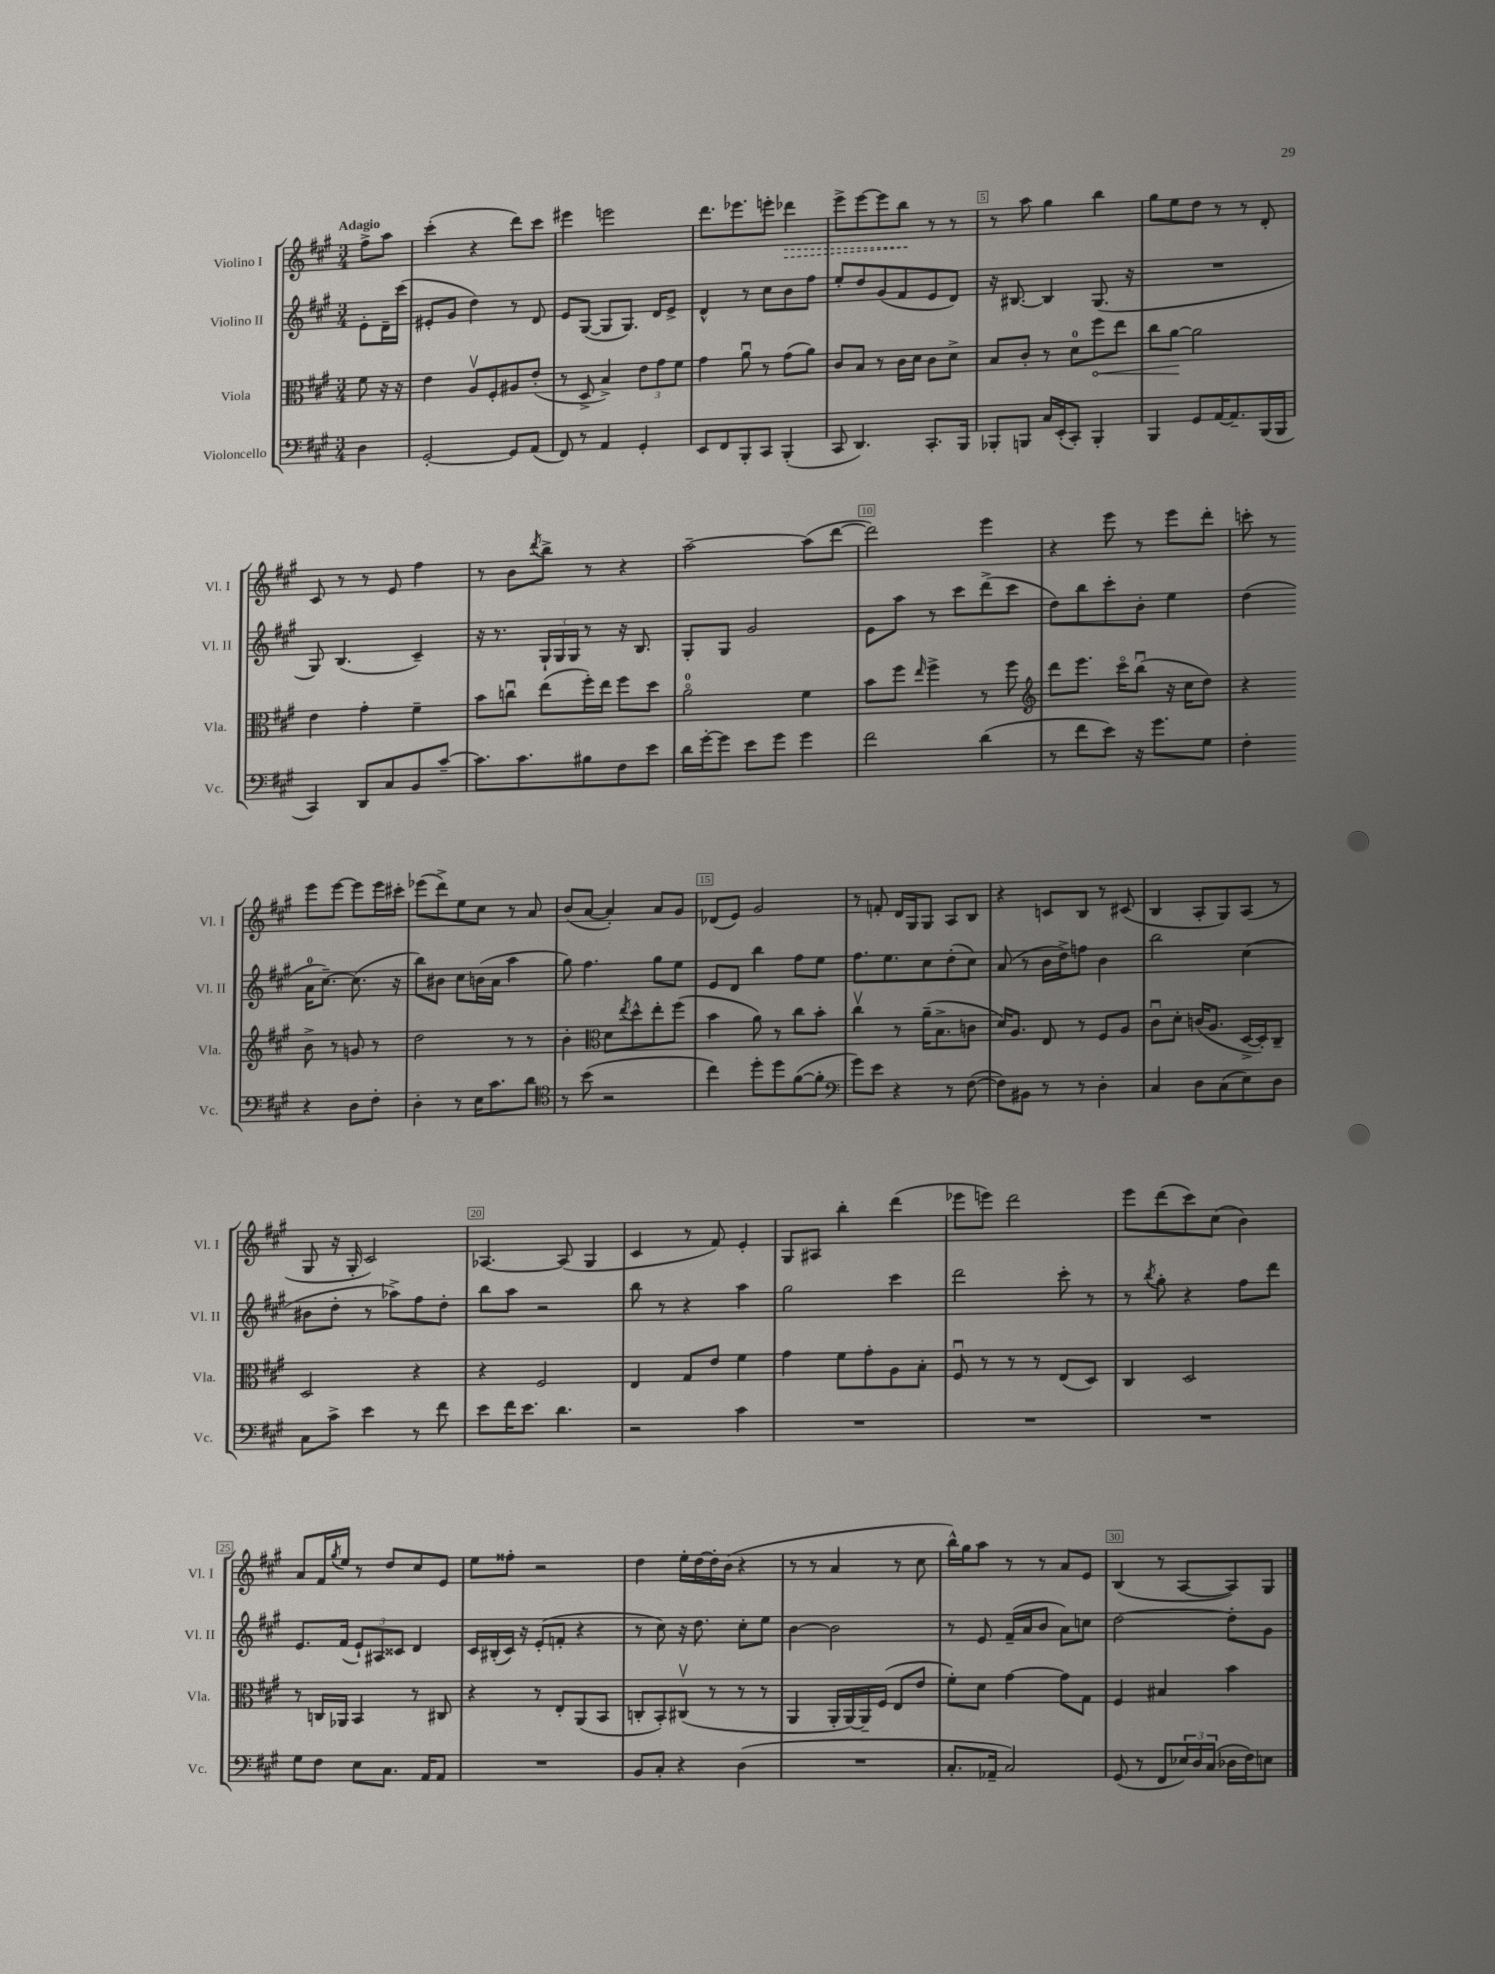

**kern	**kern	**kern	**kern
*staff4	*staff3	*staff2	*staff1
*clefF4	*clefC3	*clefG2	*clefG2
*k[f#c#g#]	*k[f#c#g#]	*k[f#c#g#]	*k[f#c#g#]
*M3/4	*M3/4	*M3/4	*M3/4
4D\	8f#\	8e'\L	8ff#^\L
.	16r	16d~\L	8aa\J
.	16r	(16ccc#\JJ	.
=	=	=	=
[2GG#'/	4e\	8e#'/L	(4ccc#'\
.	.	8g#/J	.
.	8Av/L	4dd\)	4r
.	8F#'/	.	.
8GG#/]L	8A#/	8r	8ddd\L)
(8AA/J	(8e'/J	8d/	8ccc#\J
=	=	=	=
8FF#/)	8r	8e/L	4eee#\
8r	8D^/	([8G#/J	.
4AA/	4B^/)	8G#/]L	2eee\
.	.	8.G#/J)	.
4GG#'/	12e\L	.	.
.	.	16d/LK	.
.	12g#\	.	.
.	.	8e^/J	.
.	12f#\J	.	.
=	=	=	=
8EE/L	4g#\	4d^^/	8.ddd\L
8FF#/	.	.	.
.	.	.	8.eee-\
8BBB'/	8au\	8r	.
8CC#/J	8r	8cc#\L	8eee'\J
(4BBB'/	(8g#\L	8b\	4ddd-\
.	8a\J)	8ff#\J	.
=	=	=	=
8CC#/	8c#/L	8ee'/L	8eee^\L
4.DD/)	8B/J	8dd/	[8eee\
.	8r	(8g#/	8eee\]
.	16c#\LL	8f#/	8bb\J
.	16d\JJ	.	.
8.CC#'/L	8c#\L	8e/	8r
.	8d^\J	8d/J)	8r
16BBB/Jk	.	.	.
=	=	=	=
8BBB-'/L	8B/L	16r	8r
.	.	[8.B#/	.
8BBB/J	8c#'/J	.	8aa\
16C#/LL	8r	4B#/]	4gg#\
(16EE'/J	.	.	.
8CC#'/J)	8d\L	.	.
4BBB'/	8ff#\	(8.G#/	4bb\
.	8ee\J	.	.
.	.	16r	.
=	=	=	=
4BBB/	8cc#\L	2.r	8gg#\L
.	[8a\J	.	8ee\
8GG#/L	2a\]	.	8dd\J
[16AA/K	.	.	8r
8.AA~/]	.	.	.
.	.	.	8r
(16BBB/L	.	.	8d'/
16BBB/JJ	.	.	.
=	=	=	=
4CC#/)	4e\	8G#/)	8c#/
.	.	(4.B/	8r
8DD/L	4g#'\	.	8r
8C#/	.	.	8e/
8BB/	4f#~\	4c#~/)	4ff#\
[8c#~/J	.	.	.
=	=	=	=
8.c#\]L	8b\L	16r	8r
.	.	8.r	.
.	8ccu\J	.	8b\L
8.c#\	.	.	.
.	.	.	8qddd/
.	(8ee\L	24G#`/LL	8bb^\J
.	.	24G#/	.
.	.	24G#/JJ	.
8B#\	16ff#'\L)	8r	8r
.	16ee\JJ	.	.
8F#\	8ff#\L	16r	4r
.	.	8.B/	.
8e\J	8dd\J	.	.
=	=	=	=
16d\LL	2ao\	8G#'/L	[2aa~\
[16g#'\J	.	.	.
8g#\]J	.	8G#/J	.
8e\L	.	2g#/	.
8g#\J	.	.	.
4g#\	4f#\	.	(8aa\]L
.	.	.	[8ddd\J
=	=	=	=
2f#\	8b\L	8e\L	2ddd\])
.	8ff#\J	8aa\J	.
.	16qqee/	.	.
.	4ff#^\	8r	.
.	.	8ccc#\L	.
(4d\	8r	(8ddd^\	4eee\
.	8ff#\	8ccc#\J	.
=	=	=	=
*	*clefG2	*	*
8r	8ddd\L	8dd\L)	4r
8f#\L	8.eee\J	8bb\	.
8e\J)	.	8ccc#'\	8eee\
.	16ccc#o\LK	.	.
16r	(8bbu\J	8b'\J	8r
8.g#\L	.	.	.
.	16r	4ee\	8eee\L
.	16cc#\LK	.	.
8G#\J	8dd\J)	.	8ddd'\J
=	=	=	=
4F#'\	4r	(4dd\	8ccc'\
.	.	.	8r
4r	8b^\	16a\LK	8eee\L
.	.	[8.cc#~\J)	.
.	8r	.	[8eee\J
8D\L	8g/	(8.cc#\]	8eee\]L
8F#'\J	8r	.	16eee\L
.	.	16r	16ccc#'\JJ
=	=	=	=
4D'\	2dd\	8bb\L)	(8eee-\L
.	.	8b#\J	8ddd^\)
8r	.	8cc#\L	8ee\
16E\LK	.	(16b\L	8cc#\J
8.c#\	.	16a\JJ	.
.	8r	4aa\	8r
8d\J	8r	.	8a/
=	=	=	=
*clefC4	*	*	*
8r	4b'\	8gg#\)	(8b/L
(8b\	.	4.ff#\	[8a/J
*	*clefC3	*	*
2r	8d\L	.	4a'/])
.	8qee/	.	.
.	8dd^^\	.	.
.	8ee'\	8gg#\L	8a/L
.	(8ff#\J	8ee\J	8g#/J
=	=	=	=
4cc#\)	4b\	8e/L	(8d-/L
.	.	8d/J	8e/J)
8dd'\L	8a\)	4bb\	2g#/
8dd\	8r	.	.
([8f#\	8cc#\L	8ff#\L	.
8f#'\]J	8b'\J	8ee\J	.
=	=	=	=
*clefF4	*	*	*
8g#\L)	4cc#v\	8.ff#\L	8r
8e\J	.	.	8f'/
.	.	8.ee\	.
4r	8r	.	16d/LL
.	.	.	16G#/J
.	(16a~\LK	8cc#\	8G#/J
.	8.B^\	.	.
8r	.	(8dd'\	8A/L
([8F#\	8c\J	8cc#\J)	8B/J
=	=	=	=
8F#\]L)	16d/LK)	(8a/	4r
.	8.A/J	.	.
8BB#\J	.	8r	.
8r	8E/	16b\LL	8c/L
.	.	16dd^\J)	.
8r	8r	8ff\J	8B/J
4D'\	8F#/L	4b\	8r
.	8A/J	.	(8c#/
=	=	=	=
4C#/	8c#u\L	2bb\	4B/
.	8d'\J	.	.
8D\L	(16c/LK	.	8A'/L
.	8.A/J	.	.
(8C#\	.	.	8G#/)
8E\)	[16D^/LL	(4cc#\	(8A/J
.	16D'/]J)	.	.
8D\J	8C#~/J	.	8r
=	=	=	=
8C#\L	2D/	8b#\L	8G#/
8c#^\J	.	8dd'\J	16r
.	.	.	16G#'/
4e\	.	8r	2c#/)
.	.	8aa-^\L)	.
8r	4r	8ff#\	.
8f#\	.	8dd'\J	.
=	=	=	=
8e\L	4r	8bb\L	[4.A-/
16f#\K	.	8aa\J	.
8.e\J	.	.	.
.	2F#/	2r	.
4.d\	.	.	(8A-/]
.	.	.	4G#/
=	=	=	=
2r	4E/	8bb\	4c#/
.	.	8r	.
.	8G#/L	4r	8r
.	8e/J	.	8f#/)
4c#\	4f#\	4aa\	4e'/
=	=	=	=
2.r	4g#\	2gg#\	8G#/L
.	.	.	8A#/J
.	8f#\L	.	4bb'\
.	8g#'\	.	.
.	8A\	4ccc#\	(4ddd\
.	8B'\J	.	.
=	=	=	=
2.r	8F#u/	2ddd\	8eee-\L
.	8r	.	8eee\J)
.	8r	.	2ddd\
.	8r	.	.
.	(8E/L	8ccc#'\	.
.	8D/J)	8r	.
=	=	=	=
2.r	4C#/	8r	8eee\L
.	.	8qbb/	.
.	.	8gg#'\	(8ddd\
.	2D/	4r	8ccc#\)
.	.	.	(8cc#\J
.	.	8ff#\L	4b\)
.	.	8ddd\J	.
=	=	=	=
8G#\L	8r	8.e/L	8a/L
8F#\J	16C/LL	.	16f#/L
.	.	.	8qgg#/
.	16AA-/JJ	(16f#/Jk	16ee/JJ
8E\L	4BB/	12e`/L)	8r
.	.	12A#/	.
8.C#\J	.	.	8dd/L
.	.	12c##/J	.
.	8r	4d/	8cc#/
16AA/LK	.	.	.
8AA/J	8C#/	.	8e/J
=	=	=	=
2.r	4r	16c#/LL	8ee\L
.	.	(16B#'/	.
.	.	16c#/JJ)	8ff##'\J
.	.	16r	.
.	8r	(8e'/L	2r
.	8E'/L	8f'/J	.
.	(8AA/	4r	.
.	8BB/J	.	.
=	=	=	=
8BB/L	8C'/L	8r	4dd\
8C#'/J	8BB'/)	8cc#\)	.
4r	(8C#v/J	16r	16ee'\LL
.	.	8.dd\	[16dd\
.	8r	.	16dd'\]
.	.	.	(16b\JJ
(4D\	8r	8cc#'\L	4r
.	8r	8ee\J	.
=	=	=	=
2.r	4AA/	[4b\	8r
.	.	.	8r
.	16AA'/LL	2b\]	4a/
.	[16AA/)	.	.
.	16AA~/]	.	.
.	(16F#/JJ	.	.
.	8E/L	.	8r
.	8e/J	.	8cc#\
=	=	=	=
8.C#'/L	8f#'\L)	8r	16bb^^\LL)
.	.	.	16gg#\J
.	8d\J	8e/	8aa\J
16AA-~/Jk	.	.	.
2C#/)	[4g#\	(16f#~/LL	8r
.	.	16a/J	.
.	.	8b/J	8r
.	8g#\]L	8a\L)	8a/L
.	8G#\J	8cc\J	8e/J
=	=	=	=
(8GG#/	4F#/	[2dd\	(4B/
8r	.	.	.
8FF#/L	4B#/	.	8r
24E-/L)	.	.	[8A/L
24D/	.	.	.
(24C#/JJ	.	.	.
16D-\LL	4b\	8dd'\]L	8A/])
16F#\J)	.	.	.
8E\J	.	8g#\J	8G#/J
==	==	==	==
*-	*-	*-	*-
